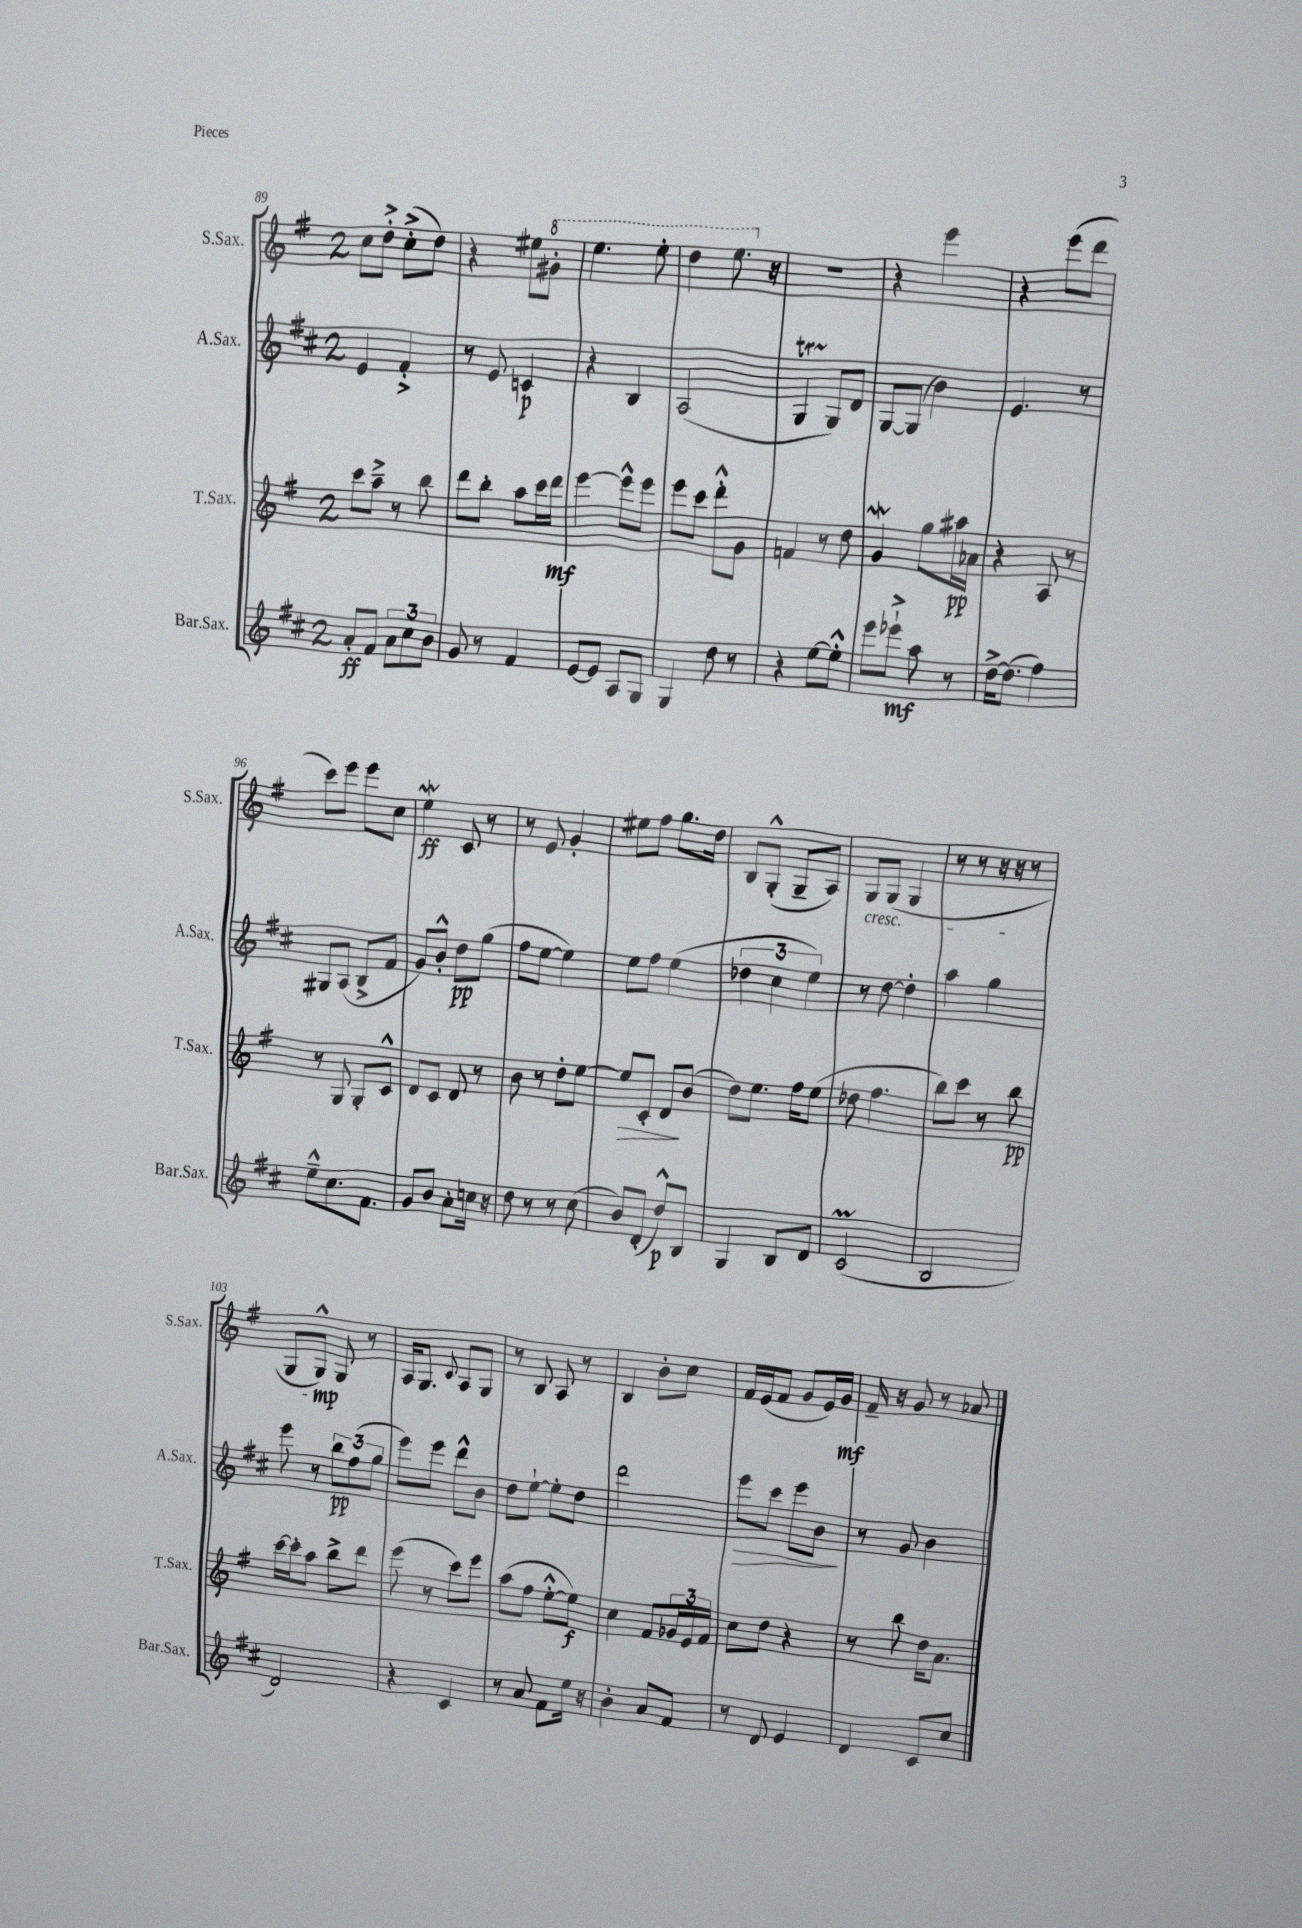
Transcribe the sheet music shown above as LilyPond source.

<<
\new StaffGroup <<
\new Staff = "s0" \with { instrumentName = "S.Sax." shortInstrumentName = "S.Sax." } {
    \clef treble \key g \major \once \override Staff.TimeSignature.style = #'single-digit \time 2/4
    c''8 d''8-.-> c''8-.->( d''8) |
    r4 eis''8 \ottava #1 gis''8-. |
    e'''4. e'''8-. |
    d'''4 e'''8. \ottava #0 r16 |
    R2 |
    r4 e'''4 |
    r4 e'''8( d'''8 |
    c'''8) e'''8 e'''8 c''8 |
    e''4\mordent\ff c'8 r8 |
    r8 e'8 g'4-. |
    eis''8 fis''8 g''8. d''16 |
    b8 g8-.-^( g8-- a8) |
    g8\cresc g8( g4 |
    r8 r8 r16 r16 r8 |
    g8 g8-^\mp\!) g8 r8 |
    a16 g8. \appoggiatura { c'8 } a8 g8 |
    r8 b8 a8 r8 |
    b4 b'8-. c''8 |
    fis'16 e'16( fis'8 g'8 e'16) g'16\mf |
    fis'16-- r16 g'8 r8 aes'8 \bar "|." |
}
\new Staff = "s1" \with { instrumentName = "A.Sax." shortInstrumentName = "A.Sax." } {
    \clef treble \key d \major \once \override Staff.TimeSignature.style = #'single-digit \time 2/4
    e'4 fis'4-.-> |
    r8 e'8 c'4\p |
    r4 b4 |
    a2( |
    g4\startTrillSpan g8\stopTrillSpan) d'8 |
    g8~ g8( b'4) |
    e'4. r8 |
    gis8 a8( b8-> fis'8 |
    g'8) b'8-.-^ d''8\pp g''8( |
    fis''8 e''8~ e''4) |
    e''8 fis''8 e''4( |
    \tuplet 3/2 { des''4 cis''4 e''4) } |
    r8 d''8~ d''4-. |
    a''4 g''4 |
    e'''8 r8 \tuplet 3/2 { b''8\pp fis''8( g''8 } |
    e'''8) e'''8 d'''8-^ b'8 |
    d''8 e''8~-! e''8-. d''8 |
    d'''2 |
    e'''8\> cis'''8 e'''8 b'8\! |
    r8 g'8 b'4 \bar "|." |
}
\new Staff = "s2" \with { instrumentName = "T.Sax." shortInstrumentName = "T.Sax." } {
    \clef treble \key g \major \once \override Staff.TimeSignature.style = #'single-digit \time 2/4
    c'''8 a''8---> r8 b''8 |
    d'''8 b''8-. a''8 c'''16 d'''16\mf |
    e'''4~ e'''8-^ e'''8 |
    e'''8 c'''8 d'''8-.-^ g'8 |
    f'4 r8 d''8 |
    g'4\mordent g''8 ais''16\pp aes'16 |
    r4 a8 r8 |
    r8 g8 g8-. c'8-^ |
    d'8 c'8 d'8 r8 |
    b'8 r8 d''8-. e''8~ |
    e''8\> c'8-. d'8\! b'8( |
    d''8) e''8. fis''16 e''8( |
    des''8 fis''4. |
    b''8) c'''8 r8 b''8\pp |
    c'''16~ c'''16-. a''8 b''8-> d'''8 |
    e'''8( r8 c'''8) e'''8 |
    a''8( fis''8 e''8~-.-^ e''8\f) |
    c''4 fis'8 \tuplet 3/2 { ges'16 e'16 fis'16 } |
    c''8 d''8 r4 |
    r8 b''8 d''16 a'8. \bar "|." |
}
\new Staff = "s3" \with { instrumentName = "Bar.Sax." shortInstrumentName = "Bar.Sax." } {
    \clef treble \key d \major \once \override Staff.TimeSignature.style = #'single-digit \time 2/4
    a'8-.\ff fis'8 \tuplet 3/2 { a'8 cis''8 b'8 } |
    g'8 r8 fis'4 |
    e'8~ e'8 a8 g8 |
    g4 d''8 r8 |
    r4 e''8~ e''8-.-^ |
    e'''8 ees'''8-!->\mf a''8 r8 |
    d''16~-> d''8.( fis''4) |
    e''8---^ cis''8. fis'8. |
    g'8 b'8 a'8-. c''16 r16 |
    d''8 r8 r8 cis''8( |
    b'8) d'8-.( d''8-^\p) b8 |
    g4 b8 d'8 |
    cis'2\prall( |
    b2 |
    d'2) |
    r4 cis'4 |
    r8 a'8 fis'8 e''16 r16 |
    b'4-. a'8 fis'8 |
    r8 d'8 e'4 |
    d'4 cis'8 cis''8 \bar "|." |
}
>>
>>
\layout { \context { \Score currentBarNumber = #89 } }
